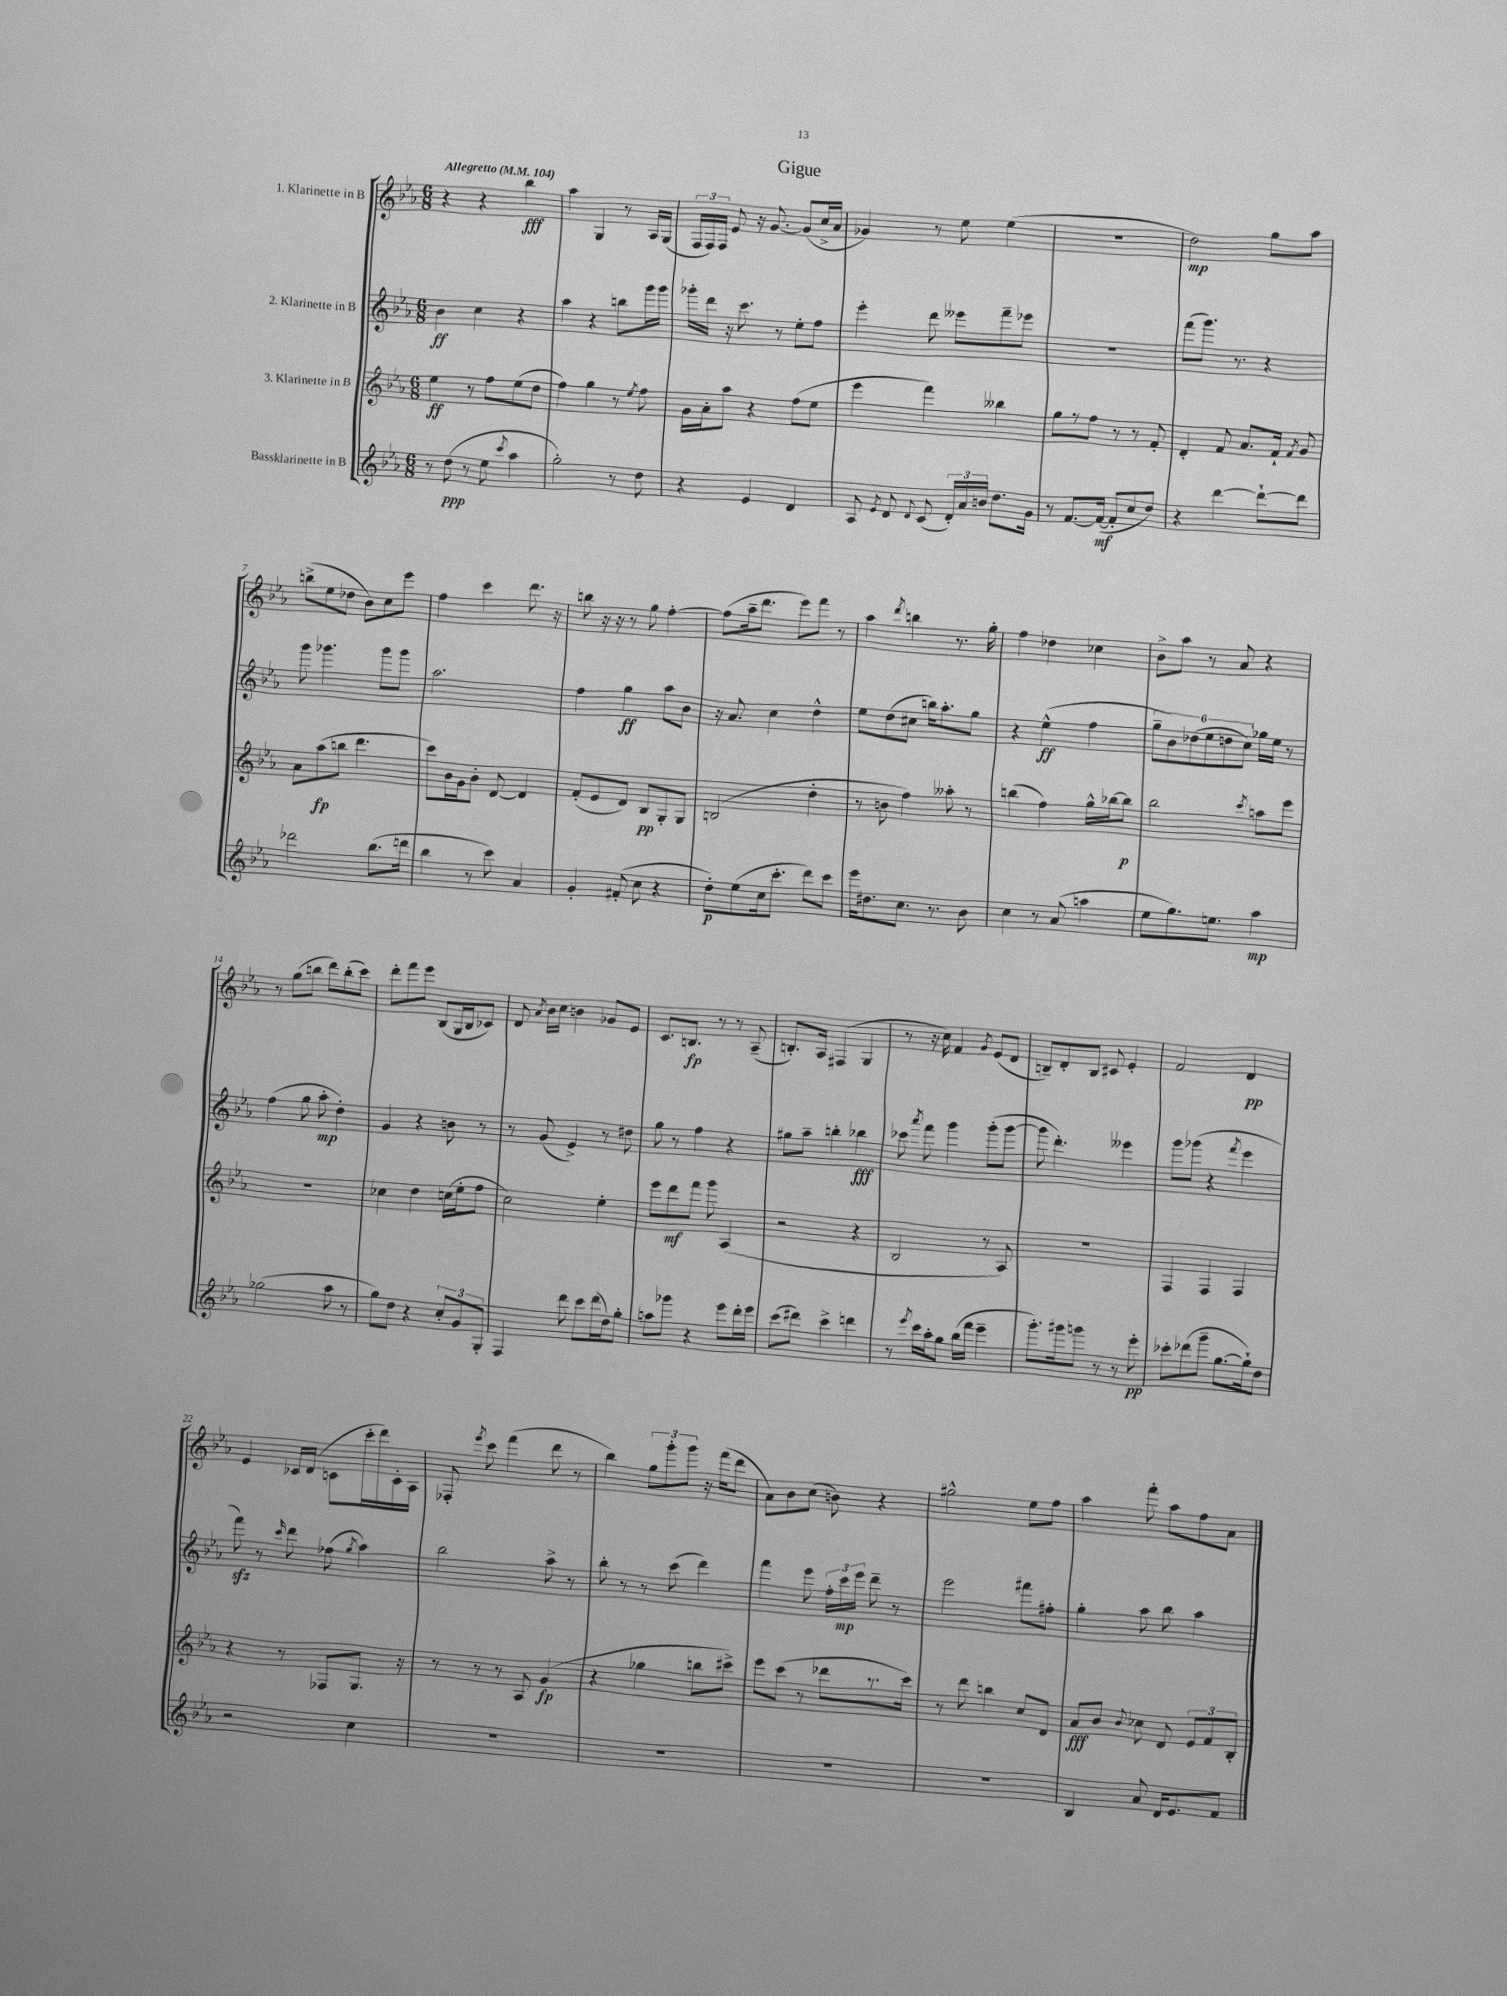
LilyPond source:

\header { title = "Gigue" }
<<
\new StaffGroup <<
\new Staff = "s0" \with { instrumentName = "1. Klarinette in B" } {
    \clef treble \key ees \major \numericTimeSignature \time 6/8 \tempo "Allegretto" 4 = 104
    \autoBeamOff r4 r4 bes''4\fff |
    aes''4 g4 r8 aes16[ g16]( |
    \tuplet 3/2 { f16[ f16) f16] } ees'8 r16 g'8.~ g'8[( c''16-> aes'16] |
    ges'4) r8 ees''8 ees''4( |
    R2. |
    d''2\mp) g''8[ aes''8] |
    b''8[->( ees''8 des''8] bes'8[) c''8 ees'''8] |
    f''4 c'''4 d'''8. r16 |
    b''8 r16 r16 r8 g''8 f''4~-. |
    f''8[( aes''16-- d'''8.] ees'''8[) f'''8] r8 |
    aes''4 \acciaccatura { d'''8 } b''4 r8. g''16-. |
    f''4 des''4 ces''4 |
    bes'8[-> aes''8] r8 aes'8 r4 |
    r8 g''8[( b''8] d'''8[) b''8-.( c'''8]) |
    d'''8[-. f'''8 ees'''8] bes8[( g16 bes16 ces'8]) |
    d'8 \acciaccatura { aes'8 } bes'16[ c''16] b'4 ges'8[ ees'8] |
    c'8.[ b8.]\fp r8 r8 aes8--( |
    b8.[-.) aes16] fis4( g4 |
    r8 r16 c''16) f'4 \acciaccatura { g'8 } ees'8[( d'8] |
    b8[--) d'8-. b8] cis'8 ees'4-. |
    f'2 d'4\pp |
    ees'4 ces'16[ d'16]( c'8[ c'''16-. d'''16) c'16-. aes16] |
    fes8-. \acciaccatura { ees'''8 } c'''8 f'''4( d'''8 r8 |
    bes''4) \tuplet 3/2 { g''8[ g'''8-. g'''8] } r16 f'''16[( d'''8] |
    aes'8[) bes'8 c''8]( b'8) r4 |
    gis''2-^ ees''8[ f''8] |
    aes''4 f'''8-. aes''8[ f''8 aes'8] \bar "|." |
}
\new Staff = "s1" \with { instrumentName = "2. Klarinette in B" } {
    \clef treble \key ees \major \numericTimeSignature \time 6/8
    \autoBeamOff bes'4\ff c''4 r4 |
    aes''4 r4 b''8[ g'''16 g'''16] |
    ges'''16[-. d'''16] r16 c'''8. r8 ees''8[-. f''8] |
    ees'''4-. d'''8 eeses'''8[ f'''8-- ees'''8] |
    R2. |
    f'''8[( g'''8.]) r8. r4 |
    g'''8 ges'''4. ges'''8[ ges'''8] |
    aes''2. |
    f''4 g''4\ff aes''8[ bes'8] |
    r16 aes'8. c''4 d''4-^ |
    ees''8[ d''8( cis''8] b''16[) aes''8.-. g''8] |
    r4 ees''4-^\ff( f''4 |
    \tuplet 6/4 { g''8[-- bes'8) des''8( ees''8 d''8 c''8]) } ges''16[ ees''16] r8 |
    f''4( g''8 aes''8-.\mp d''4-.) |
    g'4 r4 b'8 r8 |
    r8 g'8( ees'4->) r8 dis''8 |
    g''8 r8 f''4 r4 |
    gis''8[ aes''8]-- b''4-. bes''4\fff |
    ces'''8 \acciaccatura { aes'''8 } f'''8 g'''4 g'''8[-.( g'''8]~ |
    g'''8 d'''4.-.) eeses'''4 |
    g'''8[ ges'''8]( r4 \acciaccatura { f'''8 } ees'''4 |
    f'''8\sfz) r8 \grace { c'''16 } d'''8 fes''8( \acciaccatura { g''8 } aes''4) |
    bes''2 aes''8-> r8 |
    bes''8-. r8 r8 c'''8( d'''4) |
    f'''4 ees'''8 \tuplet 3/2 { f''16[-. c'''16\mp ees'''16] } d'''8-- r8 |
    ees'''2 fis'''8[ fis''8]-. |
    g''4-. aes''8 bes''8 aes''4 \bar "|." |
}
\new Staff = "s2" \with { instrumentName = "3. Klarinette in B" } {
    \clef treble \key ees \major \numericTimeSignature \time 6/8
    \autoBeamOff ees''4\ff r8 f''8[ ees''8( d''8] |
    f''4) g''4 r8 \acciaccatura { ees''8 } f''8 |
    g'16[ aes'16-. aes''8] r4 f''8[( ees''8] |
    ees'''4 f'''4) beses''4 |
    g''8[ r8 f''8] r8 r8 f'8-. |
    d'4-. f'8 aes'8.[ f'16]-! \acciaccatura { f'8 } g'8 |
    aes'8[ aes''8\fp( b''8] d'''4. |
    c'''8[) bes'16 g'16 bes'8]-. d'8~ d'4 |
    f'8[-.( ees'8 d'8]) bes8[\pp g8-. g8] |
    b2( d''4-. |
    r8 b'8 f''4) aeses''8-. r8 |
    b''4( f''4) g''16[-^ bes''16~ bes''8]\p |
    bes''2 \acciaccatura { c'''8 } a''8[ ees'''8] |
    R2. |
    ces''4 d''4 c''16[( ees''16-. f''8] |
    c''2) ees''4-. |
    ees'''8[ d'''8\mf f'''8] g'''8 aes4( |
    r2 r4 |
    bes2 r8 aes8) |
    R2. |
    f4 f4 f4 |
    r4 r8 fes8[ g8.] r16 |
    r8 r8 r8 aes8 g'4\fp( |
    r4 ges''4 b''8[ cis'''8]->) |
    ees'''8[ c'''8]( r8 des'''8[ r8. c'''16]) |
    r8 d'''8 b''4 c''8[ d'8] |
    aes'8[\fff bes'8] \appoggiatura { bes'8 } ces''8 d'8 \tuplet 3/2 { ees'8[ f'8 bes8]-. } \bar "|." |
}
\new Staff = "s3" \with { instrumentName = "Bassklarinette in B" } {
    \clef treble \key ees \major \numericTimeSignature \time 6/8
    \autoBeamOff r8 d''8\ppp( r8 ees''8 \acciaccatura { c'''8 } aes''4 |
    g''2-.) r8 d''8 |
    r4 ees'4 d'4 |
    aes8 \acciaccatura { ees'8 } d'8 \appoggiatura { d'8 } c'8( \tuplet 3/2 { d'16[-.) aes'16 b'16] } d''8.[ g'16] |
    r8 f'8.[~ f'16]~\mf( f'8[-. c''8 d''8]) |
    r4 d'''4~ d'''8[~-! d'''8] |
    des'''2 bes''8.[( d'''16] |
    bes''4 r8 c'''8) aes'4 |
    g'4-. fis'8-.( c''8 r4 |
    d''8[-.\p) ees''8( c''16 c'''8.]-. d'''8[) c'''8] |
    ees'''16[ dis''8. c''8.] r8. bes'8 |
    c''4 r8 aes'8( a''4 |
    ees''8[ g''8.) e''8.] aes''4\mp |
    ges''2( aes''8 r8 |
    g''8[) d''8] r4 \tuplet 3/2 { c''8[-. g'8 g8]-. } |
    f4 d'''8 c'''8[ d'''16( d''16) g''8]-. |
    a''8[ ges'''8] r4 ees'''8[ d'''16-. ees'''16] |
    c'''8[( dis'''8]) c'''4-> d'''4 |
    r8 \acciaccatura { ees'''8 } c'''16[ aes''16-. g''8] bes''16[( f'''16] ees'''4-- |
    g'''8.[-.) gis'''16 g'''8] r8 r8 ees'''8-.\pp |
    ces'''8[-. des'''8( g'''8]-- g''8.[~ g''16-!) d''8] |
    r2 c''4 |
    R2. |
    R2. |
    R2. |
    R2. |
    bes4 aes'8 d'16[ ees'8. f'8] \bar "|." |
}
>>
>>
